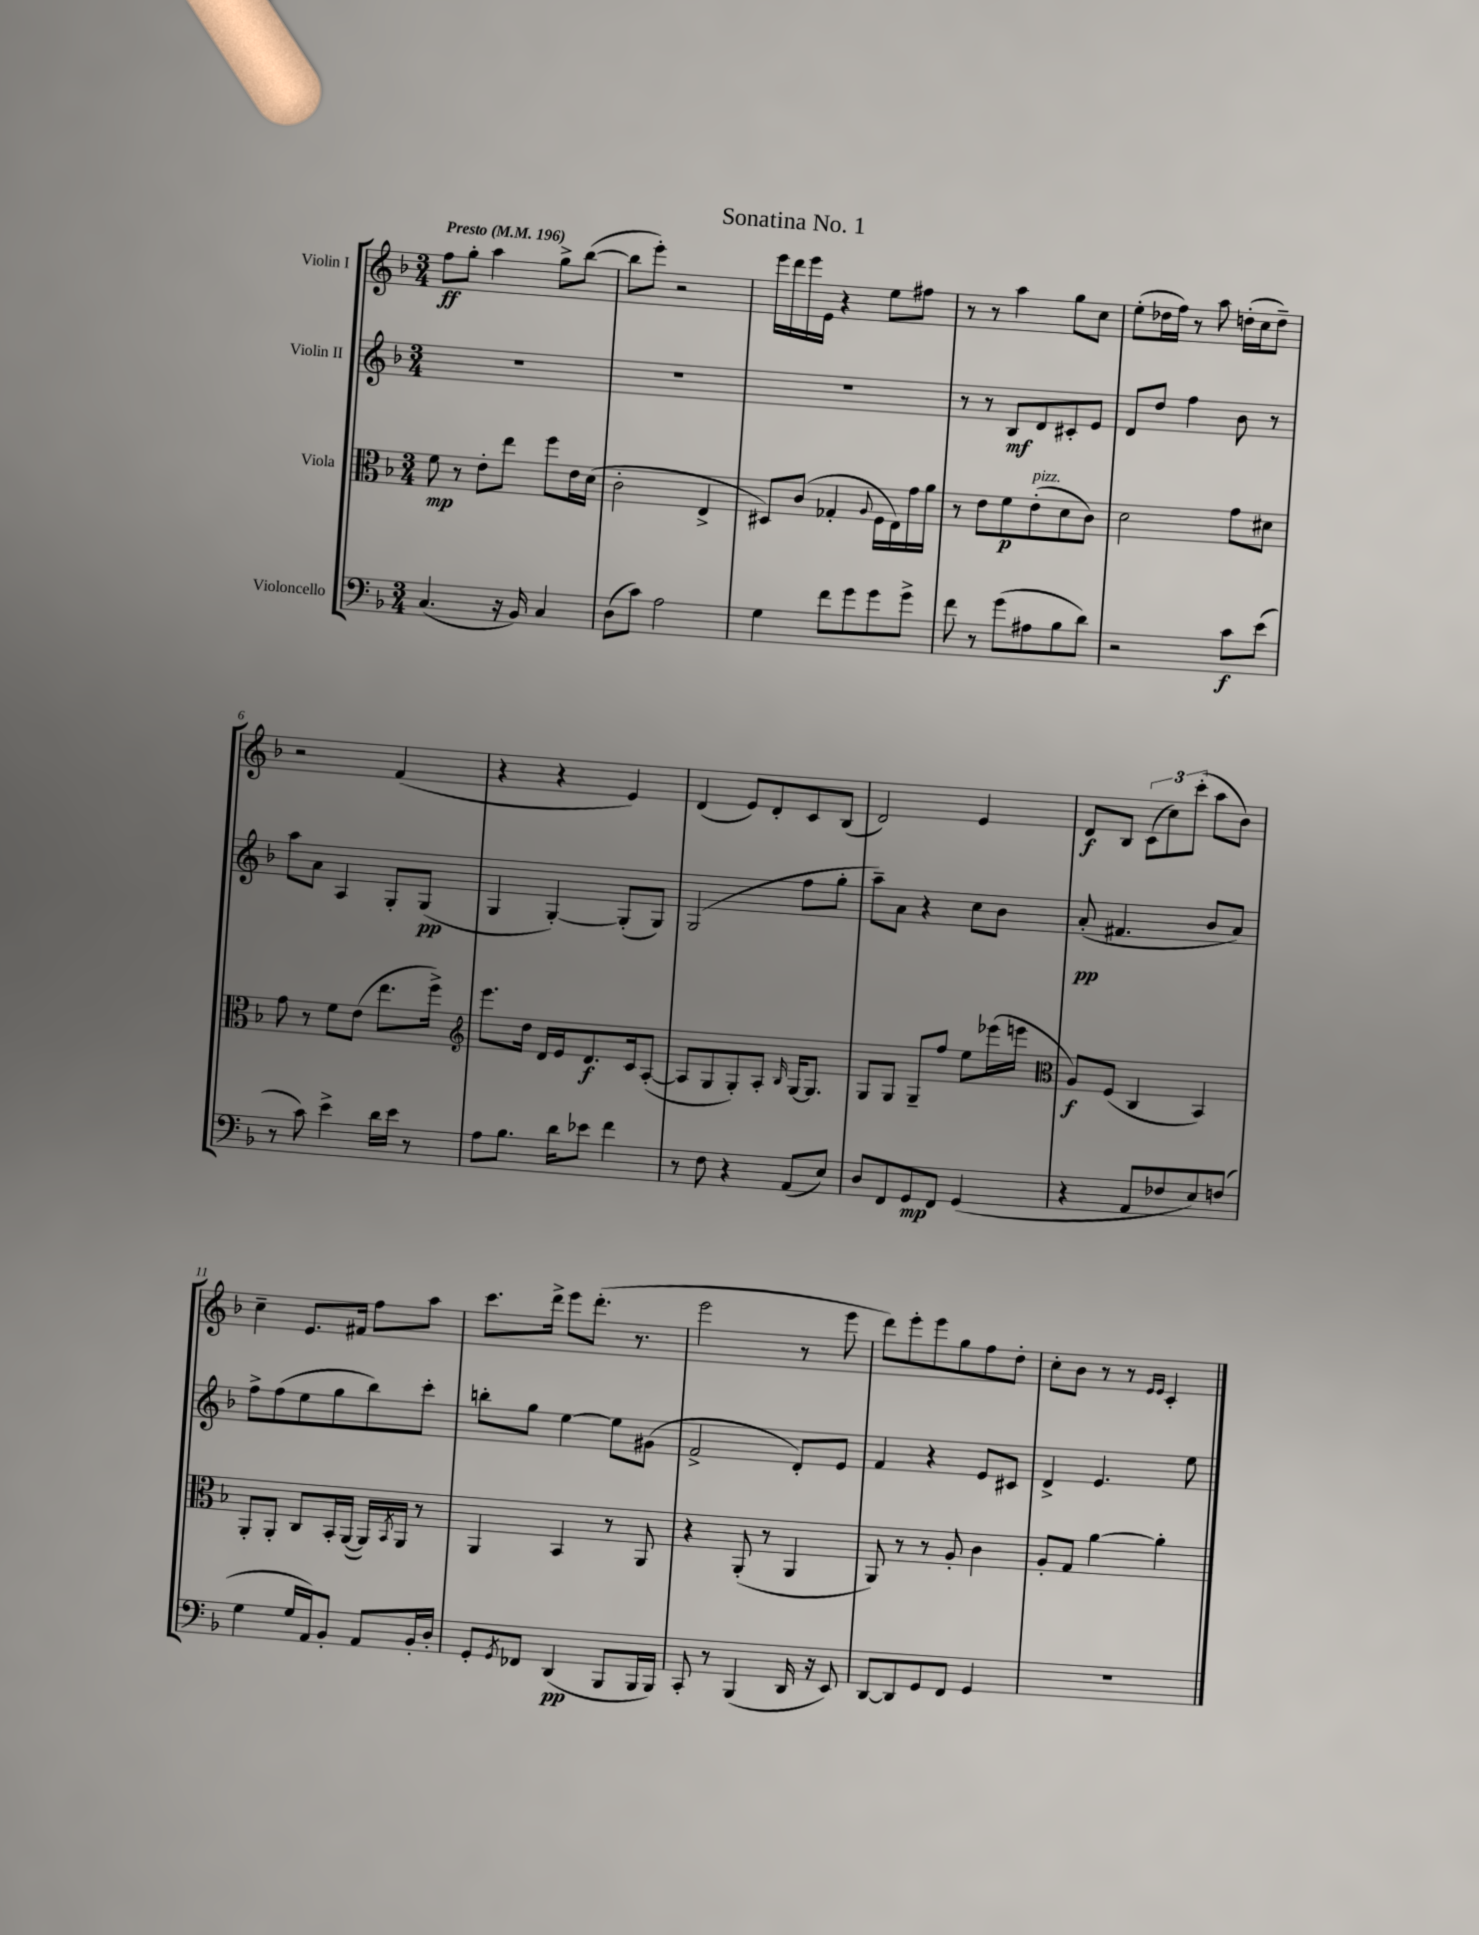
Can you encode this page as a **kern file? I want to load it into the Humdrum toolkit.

**kern	**dynam	**kern	**dynam	**kern	**dynam	**kern	**dynam
*part4	*part4	*part3	*part3	*part2	*part2	*part1	*part1
*staff4	*staff4	*staff3	*staff3	*staff2	*staff2	*staff1	*staff1
*I"Violoncello	*	*I"Viola	*	*I"Violin II	*	*I"Violin I	*
*clefF4	*	*clefC3	*	*clefG2	*	*clefG2	*
*k[b-]	*	*k[b-]	*	*k[b-]	*	*k[b-]	*
*M3/4	*	*M3/4	*	*M3/4	*	*M3/4	*
*MM196	*	*MM196	*	*MM196	*	*MM196	*
=1	=1	=1	=1	=1	=1	=1	=1
!	!	!	!	!	!	!LO:TX:a:B:t=Presto	!
(4.C/	.	8f\	mp	2.r	.	8ff\L	ff
.	.	8r	.	.	.	8gg'\J	.
.	.	8e'\L	.	.	.	4aa\	.
16r	.	8ee\J	.	.	.	.	.
16BB-/)	.	.	.	.	.	.	.
4C/	.	8ff\L	.	.	.	8gg^\L	.
.	.	16e\L	.	.	.	([8bb-\J	.
.	.	(16d\JJ	.	.	.	.	.
=2	=2	=2	=2	=2	=2	=2	=2
(8D\L	.	2c'\	.	2.r	.	8bb-\L]	.
8c\J)	.	.	.	.	.	8eee'\J)	.
2A\	.	.	.	.	.	2r	.
.	.	4E^/	.	.	.	.	.
=3	=3	=3	=3	=3	=3	=3	=3
4G\	.	8D#X/L)	.	2.r	.	16eee\LL	.
.	.	.	.	.	.	16ddd\	.
.	.	(8c/J	.	.	.	16eee\	.
.	.	.	.	.	.	16e\JJ	.
8f\L	.	4G-X'/	.	.	.	4r	.
8g\	.	.	.	.	.	.	.
.	.	8qqA/	.	.	.	.	.
8g\	.	16F\LL	.	.	.	8ee\L	.
.	.	16E\)	.	.	.	.	.
8g^\J	.	16g\	.	.	.	8ff#X\J	.
.	.	16a\JJ	.	.	.	.	.
=4	=4	=4	=4	=4	=4	=4	=4
8f\	.	8r	.	8r	.	8r	.
8r	.	8e\L	.	8r	.	8r	.
(8g\L	.	8f\	p	8B-/L	mf	4aa\	.
!	!	!LO:TX:a:i:t=pizz.	!	!	!	!	!
8A#X\	.	(8e'\	.	8d/	.	.	.
8B-\	.	8d\	.	8c#X'/	.	8gg\L	.
8d\J)	.	8c\J)	.	8e/J	.	8cc\J	.
=5	=5	=5	=5	=5	=5	=5	=5
2r	.	2d\	.	8d/L	.	(8ee'\L	.
.	.	.	.	8dd/J	.	16dd-X\L	.
.	.	.	.	.	.	16ff\JJ)	.
.	.	.	.	4ff\	.	8r	.
.	.	.	.	.	.	8aa\	.
8c\L	f	8g\L	.	8b-\	.	(16ddn'\LL	.
.	.	.	.	.	.	16cc\J	.
(8e\J	.	8d#X\J	.	8r	.	8dd~\J)	.
!!LO:LB:g=z
=6	=6	=6	=6	=6	=6	=6	=6
8r	.	8g\	.	8aa\L	.	2r	.
8c\)	.	8r	.	8a\J	.	.	.
4e^\	.	8f\L	.	4A/	.	.	.
.	.	(8e\J	.	.	.	.	.
16d\LL	.	8.ee\L	.	8G'/L	.	(4f/	.
16e\JJ	.	.	.	.	.	.	.
8r	.	.	.	(8G/J	pp	.	.
.	.	16ff^\Jk)	.	.	.	.	.
=7	=7	=7	=7	=7	=7	=7	=7
*	*	*clefG2	*	*	*	*	*
8A\L	.	8.eee\L	.	4G/	.	4r	.
8.B-\J	.	.	.	.	.	.	.
.	.	16dd\Jk	.	.	.	.	.
.	.	16d/LL	.	[4G'/)	.	4r	.
16d\KL	.	16e/J	.	.	.	.	.
8e-X\J	.	8.d/	f	.	.	.	.
4f\	.	.	.	(8G'/L]	.	4e/)	.
.	.	16c/k	.	.	.	.	.
.	.	([8A'/J	.	8G/J)	.	.	.
=8	=8	=8	=8	=8	=8	=8	=8
8r	.	8A/L]	.	(2G/	.	(4d/	.
8F\	.	8G/	.	.	.	.	.
4r	.	8G'/)	.	.	.	8e/L)	.
.	.	8A'/J	.	.	.	8d'/	.
.	.	16qqB-/	.	.	.	.	.
(8AA/L	.	[16G/KL	.	8ff\L	.	8c/	.
.	.	8.G/J]	.	.	.	.	.
8E/J)	.	.	.	8gg'\J	.	(8B-/J	.
=9	=9	=9	=9	=9	=9	=9	=9
8D/L	.	8G/L	.	8aa~\L)	.	2d/)	.
8FF/	.	8G/J	.	8a\J	.	.	.
8GG/	mp	8G~/L	.	4r	.	.	.
8FF/J	.	8ff/J	.	.	.	.	.
(4GG/	.	8ee\L	.	8cc\L	.	4e/	.
.	.	(16eee-X\L	.	8b-\J	.	.	.
.	.	16eeen\JJ	.	.	.	.	.
=10	=10	=10	=10	=10	=10	=10	=10
*	*	*clefC3	*	*	*	*	*
4r	.	8A/L)	f	(8a'/	pp	8d/L	f
.	.	(8F/J	.	4.f#X/	.	8B-/J	.
8AA/L	.	4C/	.	.	.	(12c\L	.
.	.	.	.	.	.	12cc\)	.
8F-X/	.	.	.	.	.	.	.
.	.	.	.	.	.	(12ccc'\J	.
8E/)	.	4BB-/)	.	8b-/L	.	8aa\L	.
(8Fn/J	.	.	.	8a/J)	.	8b-\J)	.
!!LO:LB:g=z
=11	=11	=11	=11	=11	=11	=11	=11
4G\	.	8AA'/L	.	8ff^\L	.	4cc~\	.
.	.	8AA'/J	.	(8ff\	.	.	.
16G/LL	.	8C/L	.	8ee\	.	8.e/L	.
16AA/J)	.	.	.	.	.	.	.
8BB-'/J	.	16BB-'/L	.	8gg\	.	.	.
.	.	([16AA/JJ	.	.	.	16f#X/Jk	.
8AA/L	.	16AA/LL])	.	8bb-\)	.	8ff\L	.
.	.	8qBB-/	.	.	.	.	.
.	.	16AA/JJ	.	.	.	.	.
16BB-'/L	.	8r	.	8ccc'\J	.	8aa\J	.
16D'/JJ	.	.	.	.	.	.	.
=12	=12	=12	=12	=12	=12	=12	=12
8GG'/L	.	4AA/	.	8bbn'\L	.	8.ccc\L	.
8qGG/	.	.	.	.	.	.	.
8FF-X/J	.	.	.	8gg\J	.	.	.
.	.	.	.	.	.	16ddd^\Jk	.
(4DD/	pp	4BB-/	.	[4ee\	.	8eee\L	.
.	.	.	.	.	.	(8.ddd'\J	.
8BBB-/L	.	8r	.	8ee\L]	.	.	.
.	.	.	.	.	.	8.r	.
16BBB-/L	.	8AA/	.	(8g#X\J	.	.	.
16BBB-/JJ)	.	.	.	.	.	.	.
=13	=13	=13	=13	=13	=13	=13	=13
8CC'/	.	4r	.	2f^/	.	2eee\	.
8r	.	.	.	.	.	.	.
(4BBB-/	.	(8AA'/	.	.	.	.	.
.	.	8r	.	.	.	.	.
16DD/	.	4AA/	.	8d'/L)	.	8r	.
16r	.	.	.	.	.	.	.
8EE/)	.	.	.	8e/J	.	8eee\	.
=14	=14	=14	=14	=14	=14	=14	=14
[8DD/L	.	8AA/)	.	4f/	.	8ddd\L)	.
8DD/]	.	8r	.	.	.	8eee'\	.
8GG/	.	8r	.	4r	.	8eee\	.
8FF/J	.	8A'/	.	.	.	8gg\	.
4GG/	.	4c\	.	8e/L	.	8ff\	.
.	.	.	.	8c#X/J	.	8dd'\J	.
=15	=15	=15	=15	=15	=15	=15	=15
2.r	.	8A'/L	.	4d^/	.	8cc'\L	.
.	.	8G/J	.	.	.	8b-\J	.
.	.	[4a\	.	4.e/	.	8r	.
.	.	.	.	.	.	8r	.
.	.	.	.	.	.	16qqe/LL	.
.	.	.	.	.	.	16qqe/JJ	.
.	.	4a'\]	.	.	.	4c'/	.
.	.	.	.	8ee\	.	.	.
==	==	==	==	==	==	==	==
*-	*-	*-	*-	*-	*-	*-	*-
